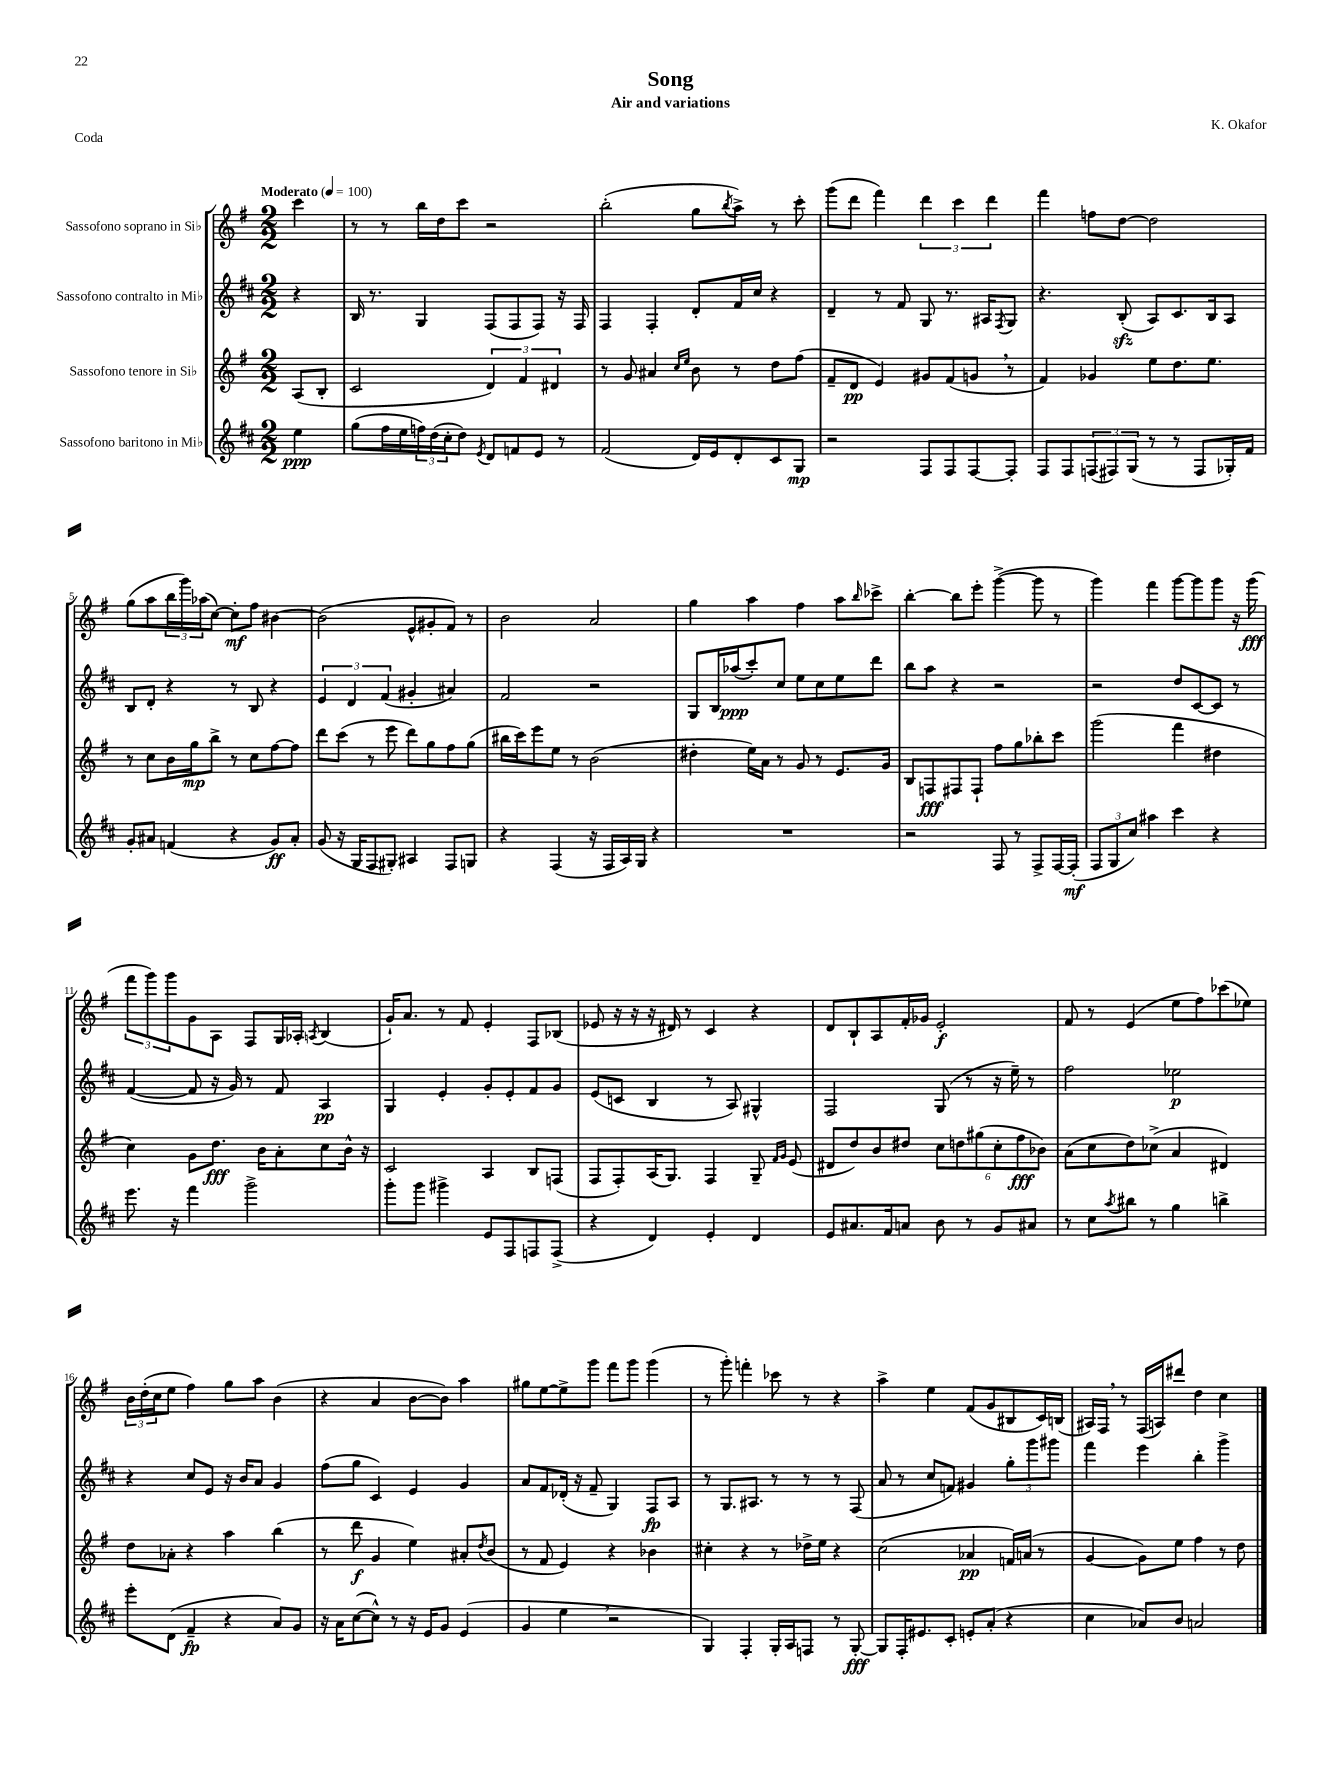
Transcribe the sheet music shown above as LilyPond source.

\header { title = "Song" composer = "K. Okafor" subtitle = "Air and variations" piece = "Coda" }
<<
\new StaffGroup <<
\new Staff = "s0" \with { instrumentName = "Sassofono soprano in Sib" } {
    \clef treble \key g \major \numericTimeSignature \time 2/2 \partial 4 \tempo "Moderato" 4 = 100
    c'''4 |
    r8 r8 b''16 d''16 c'''8 r2 |
    b''2-.( g''8 \acciaccatura { b''8 } a''8->) r8 c'''8-. |
    g'''8( d'''8 fis'''4) \tuplet 3/2 { d'''4 c'''4 d'''4 } |
    fis'''4 f''8 d''8~ d''2 |
    g''8( a''8 \tuplet 3/2 { b''16 g'''16) aes''16( } c''8~) c''8-.\mf fis''8 bis'4~ |
    bis'2( e'8-^ gis'8-. fis'8) r8 |
    b'2 a'2 |
    g''4 a''4 fis''4 a''8 \grace { b''16 } ces'''8-> |
    b''4~-. b''8 e'''8-. g'''4~->( g'''8 r8 |
    g'''4) fis'''4 g'''8~ g'''8 g'''8 r16 g'''16\fff( |
    \tuplet 3/2 { fis'''8 g'''8) g'''8 } g'8 a8 fis8 g16 aes16-. \acciaccatura { a8 } b4( |
    g'16-!) a'8. r8 fis'8 e'4-. fis8 bes8( |
    ees'8 r16 r16 r16 dis'16) r8 c'4 r4 |
    d'8 b8-! a8 fis'16-. ges'16 e'2-.\f |
    fis'8 r8 e'4( e''8 fis''8) ces'''8( ees''8) |
    \tuplet 3/2 { b'16 d''16-.( c''16 } e''8 fis''4) g''8 a''8 b'4( |
    r4 a'4 b'8~ b'8) a''4 |
    gis''8 e''8~ e''8-> g'''8 fis'''8 g'''8 g'''4( |
    r8 g'''8-.) f'''4-. ces'''8 r8 r4 |
    a''4-> e''4 fis'8( g'8 bis8 c'16) b16( |
    ais16) fis16 \breathe r8 fis16( a16) dis'''8 d''4 c''4 \bar "|." |
}
\new Staff = "s1" \with { instrumentName = "Sassofono contralto in Mib" } {
    \clef treble \key d \major \numericTimeSignature \time 2/2 \partial 4
    r4 |
    b16 r8. g4 fis8( fis8 fis8) r16 fis16 |
    fis4 fis4-. d'8-. fis'16 cis''16 r4 |
    d'4-- r8 fis'8 g8 r8. ais16 \acciaccatura { fis8 } g8 |
    r4. b8-.\sfz( a8) cis'8. b16 a8 |
    b8 d'8-. r4 r8 b8 r4 |
    \tuplet 3/2 { e'4 d'4 fis'4( } gis'4-. ais'4) |
    fis'2 r2 |
    g8 b16 aes''16\ppp( cis'''8-.) cis''8 e''8 cis''8 e''8 d'''8 |
    b''8 a''8 r4 r2 |
    r2 d''8 cis'8~ cis'8 r8 |
    fis'4~( fis'8 r16 g'16) r8 fis'8 a4\pp |
    g4 e'4-. g'8-. e'8-. fis'8 g'8 |
    e'8( c'8 b4 r8 a8) gis4-^ |
    fis2 g8( r8 r16 e''16--) r8 |
    fis''2 ees''2\p |
    r4 cis''8 e'8 r16 b'16 a'8 g'4 |
    fis''8( g''8 cis'4) e'4 g'4 |
    a'8 fis'8 des'16-.( r16 fis'8-- g4) fis8\fp a8 |
    r8 g8. ais8. r8 r8 r8 fis8( |
    a'8 r8 cis''8 f'8) gis'4 \tuplet 3/2 { g''8-. g'''8 gis'''8 } |
    fis'''4 e'''4 b''4-. g'''4-> \bar "|." |
}
\new Staff = "s2" \with { instrumentName = "Sassofono tenore in Sib" } {
    \clef treble \key g \major \numericTimeSignature \time 2/2 \partial 4
    a8( b8-. |
    c'2 \tuplet 3/2 { d'4) fis'4 dis'4 } |
    r8 g'8 ais'4 \grace { c''16 e''16 } b'8 r8 d''8 fis''8( |
    fis'8-- d'8\pp e'4) gis'8 fis'8( g'8 \breathe r8 |
    fis'4) ges'4 e''8 d''8. e''8. |
    r8 c''8 b'16 g''16\mp b''8-> r8 c''8 fis''8~ fis''8 |
    d'''8 c'''8( r8 e'''8 d'''8) g''8 fis''8 g''8( |
    bis''16 c'''16) e'''8 e''8 r8 b'2( |
    dis''4-. e''16) a'16 r8 g'8 r8 e'8. g'16 |
    b8 f8\fff fis8 fis8-! fis''8 g''8 bes''8-. c'''8 |
    g'''2( fis'''4 dis''4 |
    c''4) g'8 d''8.\fff b'16 a'8-. c''8 b'16-^ r16 |
    c'2 a4 b8 f8( |
    fis8 fis8-.) a16( g8.) fis4 g8-- \grace { fis'16 g'16 } e'8( |
    dis'8 d''8) b'8 dis''8 \tuplet 6/4 { c''8 d''8 gis''8( c''8-. fis''8\fff bes'8) } |
    a'8( c''8 d''8) ces''8->( a'4 dis'4) |
    d''8 aes'8-. r4 a''4 b''4( |
    r8 d'''8\f g'4 e''4) ais'8-. \acciaccatura { d''8 } b'8( |
    r8 fis'8 e'4) r4 bes'4 |
    cis''4-. r4 r8 des''16-> e''16 r4 |
    c''2( aes'4\pp f'16) a'16( r8 |
    g'4~ g'8) e''8 fis''4 r8 d''8 \bar "|." |
}
\new Staff = "s3" \with { instrumentName = "Sassofono baritono in Mib" } {
    \clef treble \key d \major \numericTimeSignature \time 2/2 \partial 4
    e''4\ppp |
    g''8( fis''16 e''16 \tuplet 3/2 { f''16) d''16( cis''16-. } d''8) \acciaccatura { e'8 } d'8 f'8 e'8 r8 |
    fis'2( d'16) e'16 d'8-. cis'8 g8\mp |
    r2 fis8 fis8 fis8~ fis8-. |
    fis8 fis8 \tuplet 3/2 { f8( fis8) g8( } r8 r8 fis8 ges16-.) fis'16 |
    g'8-. ais'8 f'4( r4 g'8\ff) ais'8-. |
    g'8( r16 g16 fis8 gis8-.) ais4 fis8 g8 |
    r4 fis4( r16 fis16 a16) g16 r4 |
    R1 |
    r2 fis8 r8 fis8-> fis16~ fis16-.\mf( |
    \tuplet 3/2 { fis8 g8 cis''8) } ais''4 cis'''4 r4 |
    e'''8. r16 fis'''4 g'''2-> |
    g'''8-. g'''8 gis'''4-> e'8 fis8 f8 f8->( |
    r4 d'4) e'4-. d'4 |
    e'8 ais'8. fis'16 a'8 b'8 r8 g'8 ais'8 |
    r8 cis''8 \acciaccatura { a''8 } bis''8 r8 g''4 b''4-> |
    e'''8-. d'8( fis'4--\fp r4 a'8) g'8 |
    r16 a'16 cis''8~( cis''8-^) r8 r16 e'16 g'8 e'4( |
    g'4 e''4 \breathe r2 |
    g4) fis4-. g16-. a16 f8 r8 g8~-.\fff |
    g8 fis16-. eis'8. cis'8-. e'8-. a'8-.( r4 |
    cis''4 aes'8) b'8 a'2 \bar "|." |
}
>>
>>
